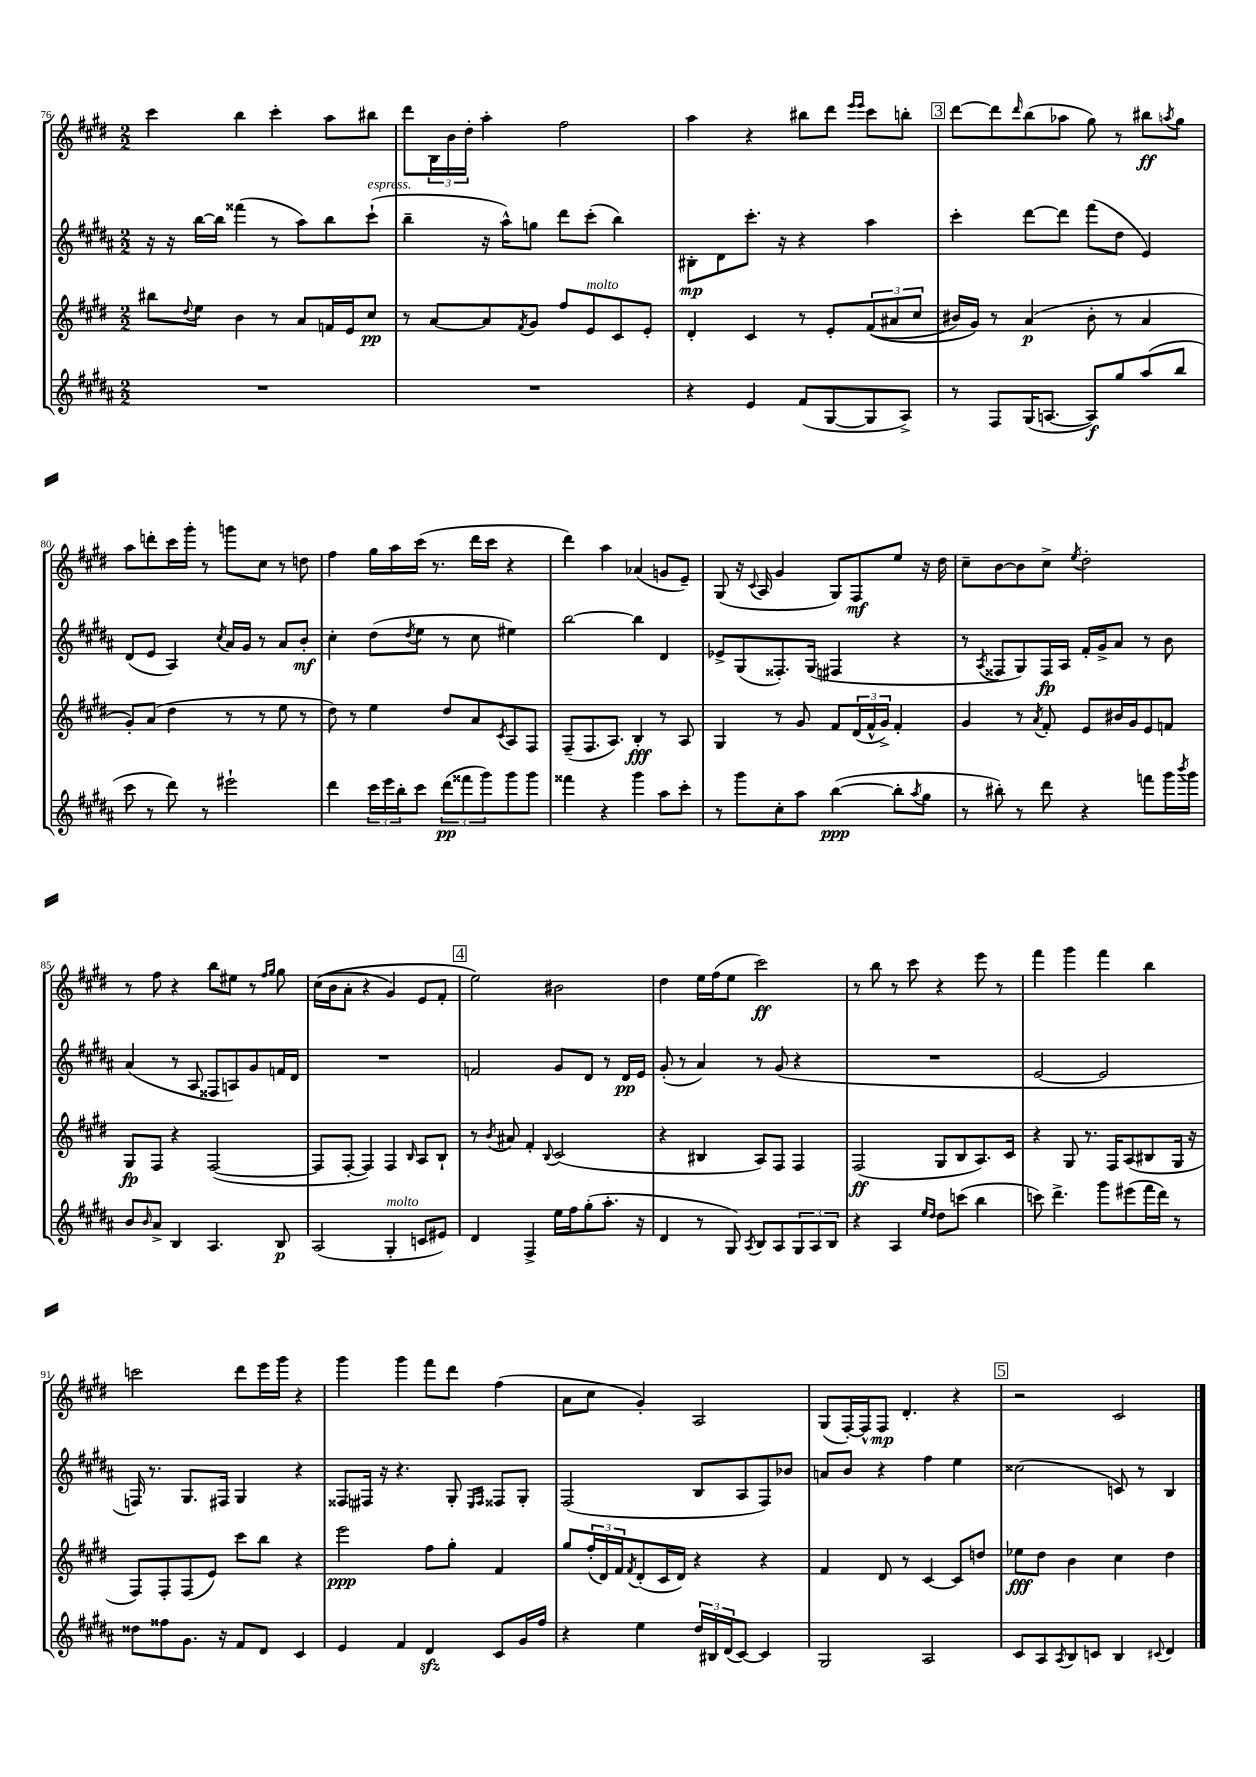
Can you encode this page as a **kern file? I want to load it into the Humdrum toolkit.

**kern	**kern	**kern	**kern
*staff4	*staff3	*staff2	*staff1
*clefG2	*clefG2	*clefG2	*clefG2
*k[f#c#g#d#a#]	*k[f#c#g#d#]	*k[f#c#g#d#a#]	*k[f#c#g#d#]
*M2/2	*M2/2	*M2/2	*M2/2
1r	8bb#	16r	4ccc#
.	.	16r	.
.	8qqdd#	.	.
.	8ee	[16bb	.
.	.	16bb]	.
.	4b	(4fff##	4bb
.	8r	8r	4ccc#'
.	8a	8aa#)	.
.	16f	8bb	8aa
.	16e	.	.
.	8cc#	(8ccc#`	8bb#
=	=	=	=
1r	8r	4bb~	8ddd#
.	[8a	.	24B
.	.	.	24b
.	.	.	24dd#'
.	8a]	16r	4aa'
.	.	16aa#^^)	.
.	8qf#	.	.
.	8g#	8gg	.
.	8ff#	8ddd#	2ff#
.	8e	(8ccc#'	.
.	8c#	4bb)	.
.	8e'	.	.
=	=	=	=
4r	4d#'	8B#'	4aa
.	.	8d#	.
4e	4c#	8.ccc#'	4r
.	.	16r	.
(8f#	8r	4r	8bb#
[8G#	8e'	.	8ddd#
.	.	.	16qqeee
.	.	.	16qqeee
8G#]	&((12f#	4aa#	8ccc#
.	12a#	.	.
8A#^)	.	.	8bb'
.	12cc#	.	.
=	=	=	=
8r	16b#)	4ccc#'	[8ddd#
.	16g#&)	.	.
8F#	8r	.	8ddd#]
.	.	.	16qqddd#
(16G#	(4a	[8ddd#	(8bb
[8.A	.	.	.
.	.	8ddd#]	8aa-
8A])	8b#'	(8fff#	8gg#)
8gg#	8r	8dd#	8r
(8aa#	4a	4e)	8bb#
.	.	.	8qaa
8bb	.	.	8gg#
=	=	=	=
8ccc#	8g#')	(8d#	8aa
8r	(8a	8e	8ddd'
8ddd#)	4dd#	4A#)	16ccc#
.	.	.	16ggg#'
8r	.	.	8r
.	.	8qcc#	.
2eee#`	8r	16a#	8ggg
.	.	16g#	.
.	8r	8r	8cc#
.	8ee	8a#	8r
.	8r	8b'	8dd
=	=	=	=
4ddd#	8dd#)	4cc#'	4ff#
.	8r	.	.
24ccc#	4ee	(8dd#	16gg#
24eee	.	.	.
.	.	.	16aa
24bb'	.	.	.
.	.	8qdd#	.
8ccc#	.	8ee	(16ccc#
.	.	.	8.r
(12ddd#	8dd#	8r	.
12fff##	.	.	.
.	8a	8cc#	16ddd#
12ggg#)	.	.	.
.	.	.	16ccc#
.	8qc#	.	.
8ggg#	8A	4ee#)	4r
8ggg#	8F#	.	.
=	=	=	=
4fff##	(8F#~	[2bb	4ddd#)
.	8.F#	.	.
4r	.	.	4aa
.	8.A)	.	.
4ggg#	4B'	4bb]	(4a-
8aa#	8r	4d#	8g
8ccc#'	8A	.	8e~)
=	=	=	=
8r	4G#	8e-^	(8G#
8ggg#	.	(8G#	16r
.	.	.	8qqc#
.	.	.	16A
8cc#'	8r	8.F##')	4g#
8aa#	8g#	.	.
.	.	(16G#	.
([4bb	8f#	4F#	8G#)
.	(24d#	.	8F#
.	24f#^^	.	.
.	24g#^)	.	.
8bb']	4f#'	4r	8ee
8qaa#	.	.	.
8gg#	.	.	16r
.	.	.	16dd#
=	=	=	=
8r	4g#	8r	8cc#~
.	.	8qA#	.
8bb#')	.	8F##	[8b
8r	8r	8G#)	8b]
.	8qa	.	.
8ddd#	8f#'	16F##	8cc#^
.	.	16A#	.
.	.	.	8qee
4r	8e	16f#'	2dd#'
.	.	16g#^	.
.	16b#	8a#	.
.	16g#	.	.
8fff	8e	8r	.
16ggg#	8f	8b	.
8qbbb	.	.	.
16ggg#	.	.	.
=	=	=	=
8b	8G#	(4a#	8r
16qqb	.	.	.
8a#^	8F#	.	8ff#
4B	4r	8r	4r
.	.	8A#	.
4.A#	([2F#	8F##	8bb
.	.	8A)	8ee#
.	.	8g#	8r
.	.	.	16qqff#
.	.	.	16qqgg#
8B	.	16f	8gg#
.	.	16d#	.
=	=	=	=
(2A#	8F#]	1r	&((16cc#
.	.	.	16b
.	[8F#'	.	8a'
.	4F#])	.	4r
4G#'	4F#	.	4g#)
.	16qqB	.	.
8c	8A	.	8e
8e#)	8B`	.	8f#'
=	=	=	=
4d#	8r	2f	2ee&)
.	8qb	.	.
.	8a#	.	.
4F#^	4f#'	.	.
.	8qqB	.	.
16ee	(2c#	8g#	2b#
16ff#	.	.	.
(8gg#'	.	8d#	.
8.aa#'	.	8r	.
.	.	16d#	.
16r	.	16e	.
=	=	=	=
4d#	4r	(8g#'	4dd#
.	.	8r	.
8r	4B#	4a#)	16ee
.	.	.	(16ff#
8G#)	.	.	8ee
8qA#	.	.	.
8B	8A)	8r	2ccc#)
8A#	8F#	(8g#	.
12G#	4F#	4r	.
12A#	.	.	.
12B	.	.	.
=	=	=	=
4r	(2F#	1r	8r
.	.	.	8bb
4A#	.	.	8r
.	.	.	8ccc#
16qqee	.	.	.
16qqdd#	.	.	.
8dd#	8G#	.	4r
(8ccc	8B	.	.
4bb	8.A)	.	8eee
.	.	.	8r
.	16c#	.	.
=	=	=	=
8ccc)	4r	[2e	4fff#
4.ddd#^	.	.	.
.	8G#	.	4ggg#
.	8.r	.	.
8ggg#	.	2e]	4fff#
.	16F#	.	.
(8eee#	(8A	.	.
16fff#	8B#	.	4bb
16ddd#)	.	.	.
8r	16G#	.	.
.	16r	.	.
=	=	=	=
8dd##	8F#)	16F)	2ccc
.	.	8.r	.
8ff##	8F#'	.	.
8.g#	(8F#	8.G#	.
.	8e)	.	.
16r	.	16F#	.
8f#	8ccc#	4G#	8ddd#
8d#	8bb	.	16eee
.	.	.	16ggg#
4c#	4r	4r	4r
=	=	=	=
4e	2eee	8F##	4ggg#
.	.	16F#	.
.	.	16r	.
4f#	.	4.r	4ggg#
4d#	8ff#	.	8fff#
.	8gg#'	8G#'	8ddd#
.	.	16qqE	.
.	.	16qqF#	.
8c#	4f#	8F##	(4ff#
16g#	.	8G#'	.
16ff#	.	.	.
=	=	=	=
4r	8gg#	(2F#	8a
.	(24ff#'	.	8cc#
.	24d#)	.	.
.	24f#	.	.
.	8qf#	.	.
4ee	(8d#'	.	4g#')
.	16c#	.	.
.	16d#)	.	.
24dd#	4r	8B	2A
24B#	.	.	.
(24d#	.	.	.
[8c#)	.	8A#	.
4c#]	4r	8F#)	.
.	.	8b-	.
=	=	=	=
2G#	4f#	8a	(8G#
.	.	8b	[16F#')
.	.	.	16F#^^]
.	8d#	4r	8F#
.	8r	.	4.d#'
2A#	[4c#	4ff#	.
.	8c#]	4ee	4r
.	8dd	.	.
=	=	=	=
8c#	8ee-	(2cc##	2r
8A#	8dd#	.	.
8qA#	.	.	.
8B	4b	.	.
8c	.	.	.
4B	4cc#	8c)	2c#
.	.	8r	.
8qqc#	.	.	.
4d#	4dd#	4B	.
==	==	==	==
*-	*-	*-	*-
